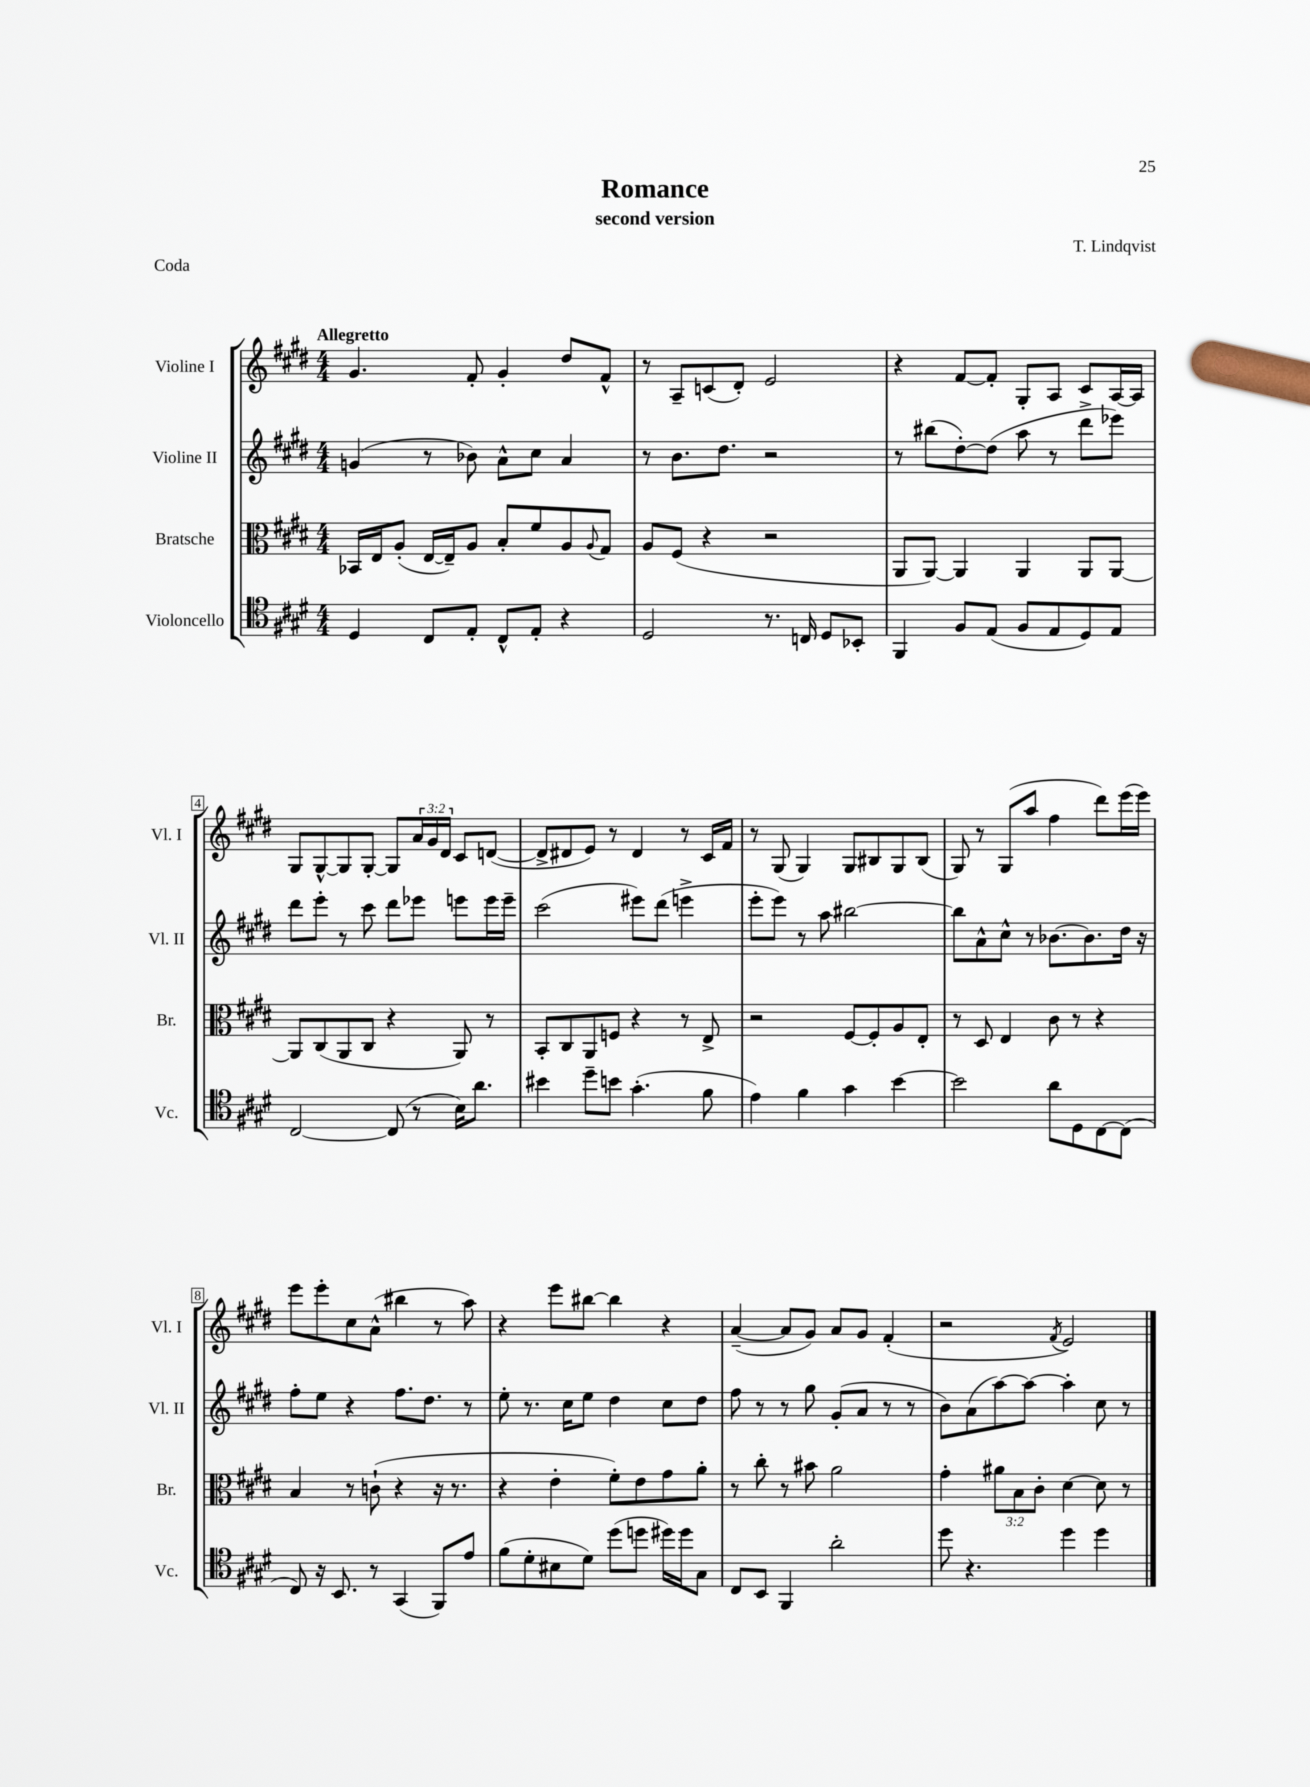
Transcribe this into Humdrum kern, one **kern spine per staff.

**kern	**kern	**kern	**kern
*staff4	*staff3	*staff2	*staff1
*clefC4	*clefC3	*clefG2	*clefG2
*k[f#c#g#d#]	*k[f#c#g#d#]	*k[f#c#g#d#]	*k[f#c#g#d#]
*M4/4	*M4/4	*M4/4	*M4/4
4D#	16BB-	(4g	4.g#
.	16E	.	.
.	(8A'	.	.
8C#	[16E	8r	.
.	16E~])	.	.
8E'	8A	8b-)	8f#'
8C#^^	8B'	8a^^	4g#'
8E'	8f#	8cc#	.
4r	8A	4a	8dd#
.	8qqA	.	.
.	8G#	.	8f#^^
=	=	=	=
2D#	8A	8r	8r
.	(8F#	8.b	8A~
.	4r	.	(8c
.	.	8.dd#	.
.	.	.	8d#')
8.r	2r	2r	2e
16C	.	.	.
8D#	.	.	.
8BB-'	.	.	.
=	=	=	=
4FF#	8AA	8r	4r
.	[8AA)	(8bb#	.
8F#	4AA]	[8dd#')	[8f#
(8E	.	(8dd#]	8f#']
8F#	4AA	8aa	8G#'
8E	.	8r	8A
8D#)	8AA	8ddd#^	8c#
8E	[8AA	8eee-)	[16A
.	.	.	16A]
=	=	=	=
[2C#	8AA]	8ddd#	8G#
.	(8C#	8eee'	[8G#^^
.	8AA	8r	8G#]
.	8C#	8ccc#	[8G#'
(8C#]	4r	8ddd#	8G#]
8r	.	8eee-	24a
.	.	.	24g#
.	.	.	24d#
16B)	8AA)	8eee	8c#
8.a	.	.	.
.	8r	16eee	([8d
.	.	16eee~	.
=	=	=	=
4b#	8BB'	(2ccc#	8d^]
.	8C#	.	8d#
8dd#~	8AA	.	8e)
8b	8F	.	8r
(4.g#'	4r	8eee#)	4d#
.	.	(8ddd#	.
.	8r	4eee^	8r
8f#	8E^	.	16c#
.	.	.	16f#
=	=	=	=
4e)	2r	8eee'	8r
.	.	8eee)	(8G#
4f#	.	8r	4G#)
.	.	8aa	.
4g#	[8F#	[2bb#	8G#
.	8F#']	.	8B#
[4b	8A	.	8G#
.	8E'	.	(8B#
=	=	=	=
2b]	8r	8bb#]	8G#)
.	8D#	8a^^	8r
.	4E	8cc#^^	(8G#
.	.	8r	8aa
8a	8c#	[8.b-	4ff#
8D#	8r	.	.
.	.	8.b-]	.
[8C#	4r	.	8ddd#)
(8C#]	.	16dd#	(16eee
.	.	16r	16eee)
=	=	=	=
8C#)	4B	8ff#'	8eee
16r	.	8ee	8eee'
8.BB	.	.	.
.	8r	4r	8cc#
8r	(8c`	.	(8a^^
(4GG#	4r	8.ff#	4bb#
.	.	8.dd#	.
8FF#)	16r	.	8r
.	8.r	.	.
8e	.	8r	8aa)
=	=	=	=
(8f#	4r	8ee'	4r
8d#'	.	8.r	.
8B#	4e'	.	8eee
.	.	16cc#	.
8d#)	.	8ee	[8bb#
(8dd#	8f#')	4dd#	4bb#]
8dd	8e	.	.
16dd#)	8g#	8cc#	4r
16dd#	.	.	.
8G#	8a'	8dd#	.
=	=	=	=
8C#	8r	8ff#	([4a~
8BB	8cc#'	8r	.
4FF#	8r	8r	8a]
.	8b#	8gg#	8g#)
2a'	2a	(8g#'	8a
.	.	8a	8g#
.	.	8r	(4f#'
.	.	8r	.
=	=	=	=
8dd#	4g#'	8b)	2r
4.r	.	(8a	.
.	12a#	[8aa)	.
.	12B	.	.
.	.	8aa_	.
.	12c#'	.	.
.	.	.	8qf#
4dd#	[4d#	4aa']	2e)
4dd#	8d#]	8cc#	.
.	8r	8r	.
==	==	==	==
*-	*-	*-	*-
